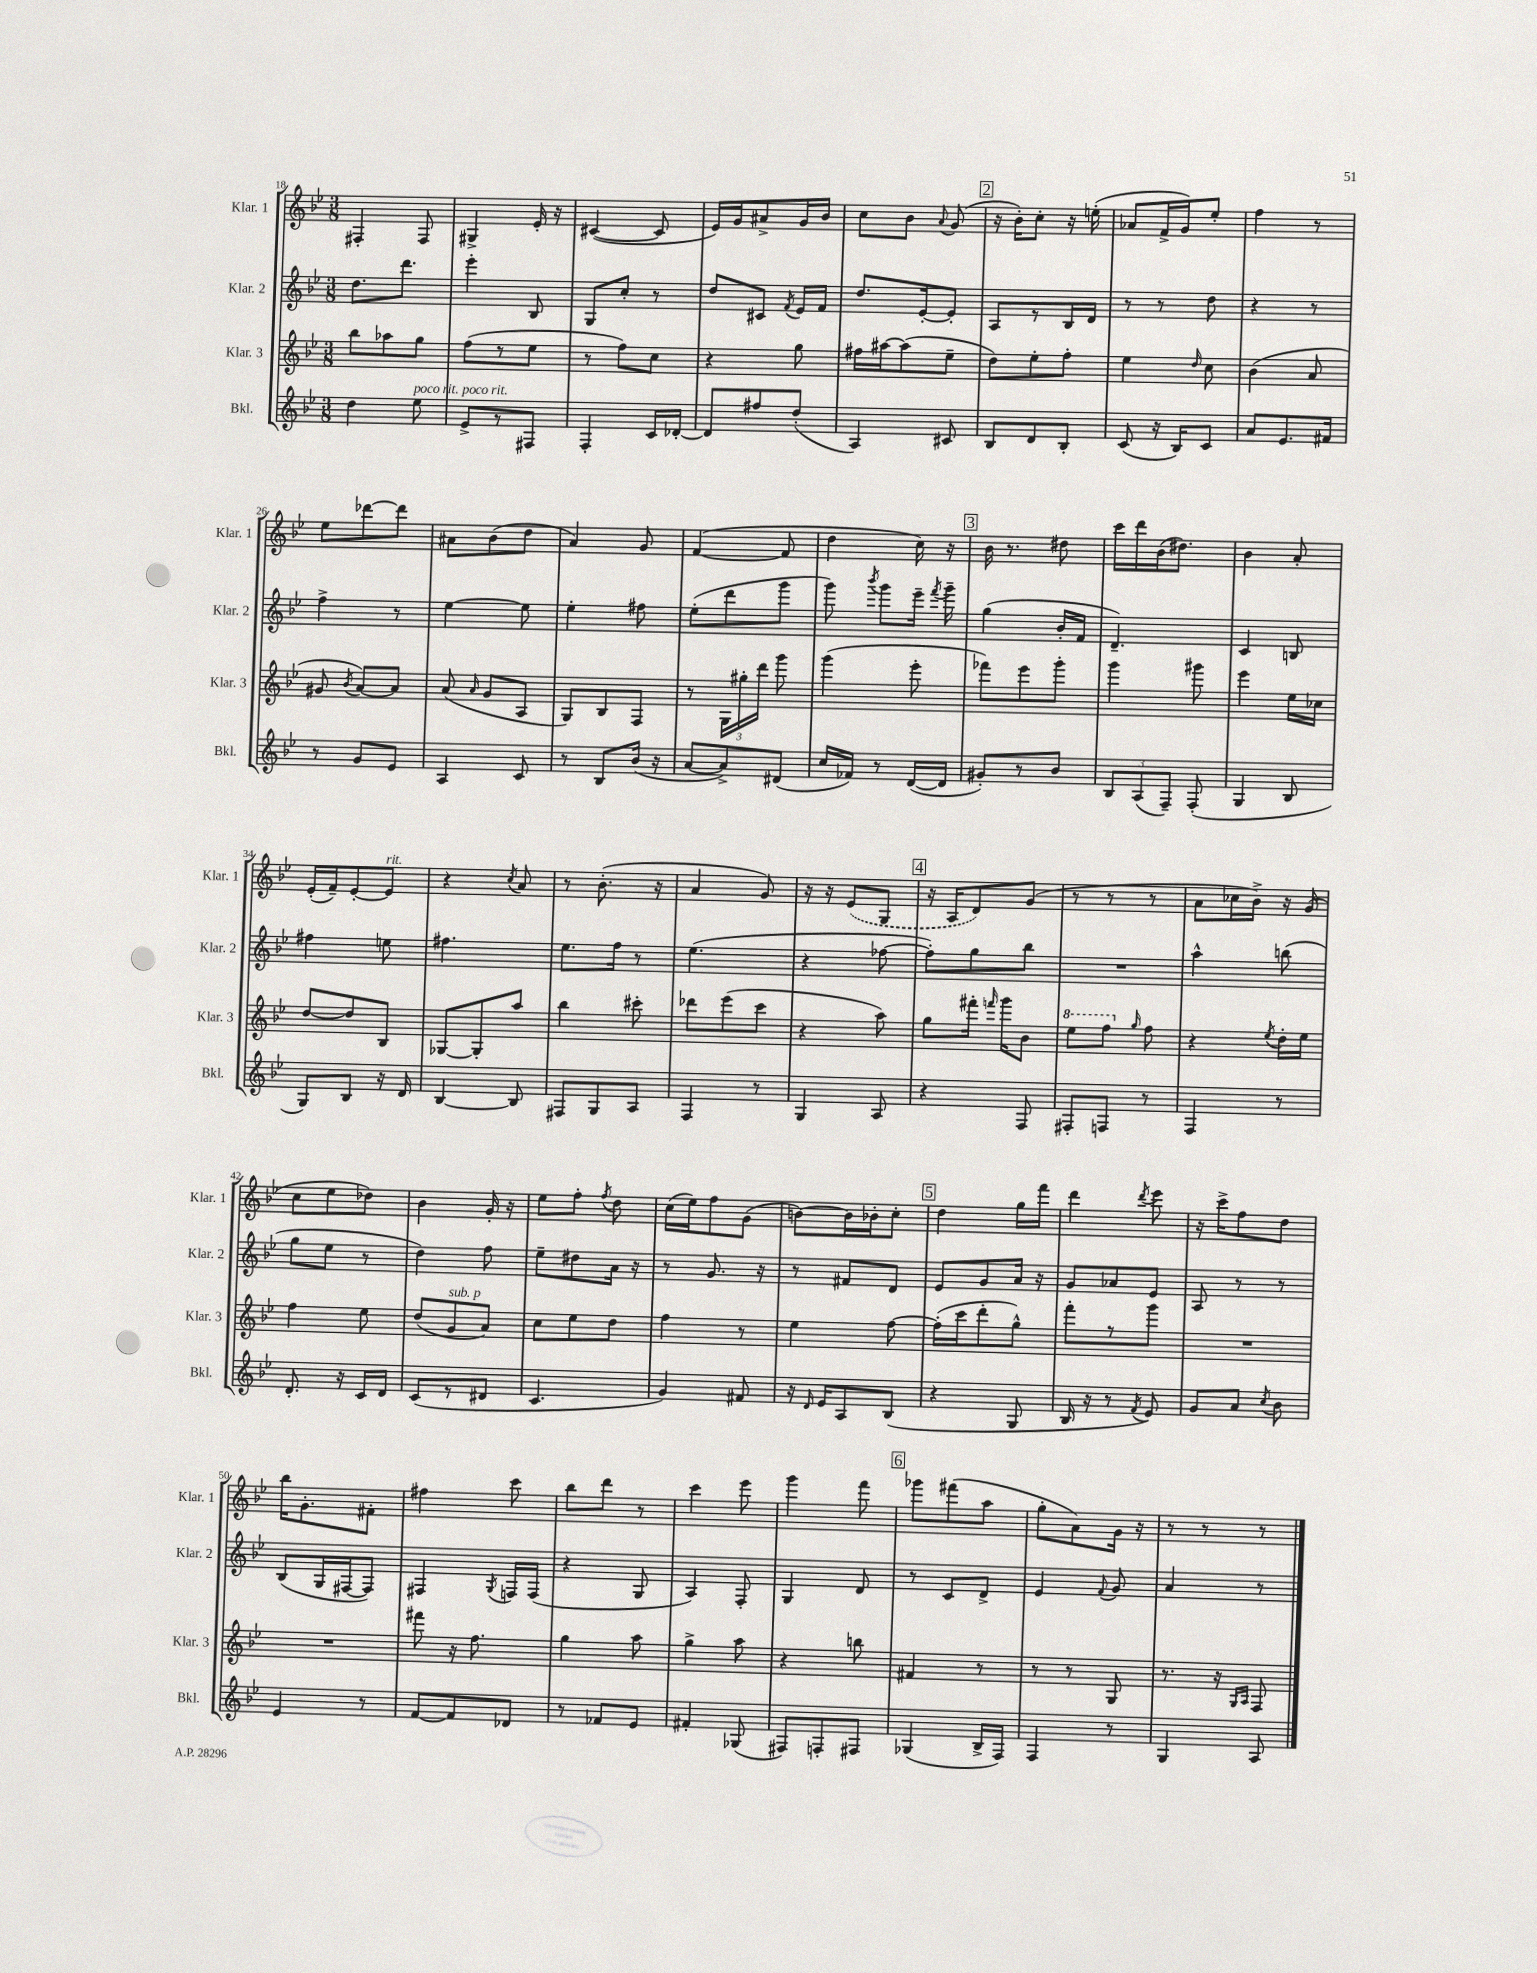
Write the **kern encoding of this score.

**kern	**kern	**kern	**kern
*staff4	*staff3	*staff2	*staff1
*clefG2	*clefG2	*clefG2	*clefG2
*k[b-e-]	*k[b-e-]	*k[b-e-]	*k[b-e-]
*M3/8	*M3/8	*M3/8	*M3/8
4dd\	8bb-\L	8.dd\L	4F#'/
.	8aa-\	.	.
.	.	8.ddd\J	.
8ee-\	8gg\J	.	8F#/
=	=	=	=
8e-^/L	(8ff\L	4eee-'\	4G#^/
8r	8r	.	.
8F#/J	8ee-\J	8B-/	16e-'/
.	.	.	16r
=	=	=	=
4F'/	8r	8G/L	([4c#/
.	8ff\L)	8cc'/J	.
16c/LL	8cc\J	8r	8c#/]
[16d-'/JJ	.	.	.
=	=	=	=
8d-/]L	4r	8dd/L	16e-/LL)
.	.	.	16g/J
8ff#/	.	8c#/J	8a#^/
.	.	8qf/	.
(8dd'/J	8gg\	16e-/LL	16g/L
.	.	16f/JJ	16b-/JJ
=	=	=	=
4A/)	16ff#\LL	8.dd/L	8cc\L
.	[16aa#\J	.	.
.	(8aa#\]	.	8b-\J
.	.	[16e-'/k	.
.	.	.	8qqa/
8c#/	8ee-~\J	8e-'/]J	(8g/
=	=	=	=
8B-/L	8dd\L)	8A/L	16r
.	.	.	16b-'\LK)
8d/	8ee-'\	8r	8cc'\J
8B-'/J	8ff'\J	16B-/L	16r
.	.	16d/JJ	(16ee'\
=	=	=	=
(8c/	4ee-\	8r	8a-/L
16r	.	8r	16f^/L
16B-/LK)	.	.	16g/J)
.	16qqdd/	.	.
8c/J	8cc\	8dd\	8ee-'/J
=	=	=	=
8a/L	(4b-\	4r	4ff\
8.e-/	.	.	.
.	8a/	8r	8r
16f#/Jk	.	.	.
=	=	=	=
8r	8g#/	4ff^\	8ee-\L
.	8qb-/	.	.
8g/L	[8a/L)	.	[8ddd-\
8e-/J	8a/]J	8r	8ddd-\]J
=	=	=	=
4A/	(8a/	[4ee-\	8a#\L
.	16qqa/	.	.
.	8g/L	.	(8b-\
8c/	8A/J	8ee-\]	8dd\J
=	=	=	=
8r	8G/L)	4ee-'\	4a/)
8B-/L	8B-/	.	.
(16b-/Jk	8F/J	8ff#\	8g/
16r	.	.	.
=	=	=	=
[8a/L	8r	(8ee-'\L	([4f/
8a^/])	24G\LL	8ddd\	.
.	24gg#'\	.	.
.	24ddd\JJ	.	.
(8d#/J	8ggg\	8ggg\J	8f/]
=	=	=	=
16cc/LL	(4ggg\	8ggg\)	4dd\
16f-/JJ)	.	.	.
.	.	8qbbb-/	.
8r	.	8ggg\L	.
([16d/LL	8eee-'\	16eee-~\Jk	16cc\)
.	.	8qfff/	.
16d/]JJ	.	16ggg~\	16r
=	=	=	=
8g#'/L)	8fff-\L)	(4gg\	16b-\
.	.	.	8.r
8r	8eee-\	.	.
8b-/J	8ggg'\J	16b-'/LL	8dd#\
.	.	16f/JJ	.
=	=	=	=
12B-/L	4ggg\	4.d~/)	16ccc\LL
.	.	.	16ddd\
(12A/	.	.	.
.	.	.	(16b-\J
12F~/J)	.	.	.
.	.	.	8.dd#\J)
(8F'/	8ggg#\	.	.
=	=	=	=
4G/	4eee-\	4c/	4b-\
8B-/	16ee-\LL	8B/	8a'/
.	16cc-\JJ	.	.
=	=	=	=
8G/L)	[8dd/L	4ff#\	(16e-'/LL
.	.	.	16f~/J)
8B-/J	8dd/]	.	[8e-'/
16r	8B-/J	8ee\	8e-/]J
16d/	.	.	.
=	=	=	=
[4B-/	[8G-/L	4.ff#\	4r
.	8G-'/]	.	.
.	.	.	8qcc/
8B-/]	8aa/J	.	8a/
=	=	=	=
8F#/L	4bb-\	8.ee-\L	8r
8G/	.	.	(8.b-'\
.	.	16ff\Jk	.
8A/J	8ccc#'\	8r	.
.	.	.	16r
=	=	=	=
4F/	8ddd-\L	(4.ee-\	4a/
.	(8eee-\	.	.
8r	8ccc\J	.	8g/)
=	=	=	=
4G/	4r	4r	16r
.	.	.	16r
.	.	.	(8e-/L
8A/	8aa\)	[8ff-\	8G/J
=	=	=	=
4r	8gg\L	8ff-'\]L)	16r
.	.	.	16A/LK
.	16fff#'\Jk	8gg\	8d/)
.	16qqfff/	.	.
.	16ggg\LK	.	.
8F/	8b-\J	8bb-\J	(8g/J
=	=	=	=
8F#'/L	8eee-\L	4.r	8r
8F/J	8fff\J	.	8r
.	16qqgg/	.	.
8r	8ff\	.	8r
=	=	=	=
4F/	4r	4aa^^\	8a\L
.	.	.	16cc-\L
.	.	.	16b-^\JJ)
.	8qee-/	.	.
8r	16dd'\LL	(8bb\	16r
.	16ee-\JJ	.	(16g/
=	=	=	=
8.d'/	4ff\	8gg\L	8cc\L
.	.	8ee-\J	8ee-\
16r	.	.	.
16c/LL	8ee-\	8r	8dd-\J)
16d/JJ	.	.	.
=	=	=	=
(8c/L	(8dd/L	4dd\)	4b-\
8r	8g/	.	.
8d#/J	8a/J)	8ff\	16g'/
.	.	.	16r
=	=	=	=
4.c/	8cc\L	8ee-~\L	8ee-\L
.	8ee-\	8dd#\	8ff'\J
.	.	.	8qff/
.	8dd\J	16a\Jk	8dd\
.	.	16r	.
=	=	=	=
4g/)	4ff\	8r	(16cc\LL
.	.	.	16ee-\J)
.	.	8.g/	8ff\
8f#/	8r	.	(8g\J
.	.	16r	.
=	=	=	=
16r	4ee-\	8r	[8b\L)
16qqd/	.	.	.
16e-/LK	.	.	.
8A/	.	8f#/L	16b\]L
.	.	.	16b-'\J
(8B-/J	[8ff\	8d/J	8cc'\J
=	=	=	=
4r	(16ff'\]LL	8e-/L	4dd\
.	16ccc\J	.	.
.	8ddd'\	8g/	.
8G/	8gg^^\J)	16a/Jk	16gg\LL
.	.	16r	16fff\JJ
=	=	=	=
16B-/	8fff'\L	8g/L	4ddd\
16r	.	.	.
8r	8r	8a-/	.
8qf/	.	.	8qddd/
8e-/)	8ggg\J	8e-/J	8eee-\
=	=	=	=
8g/L	4.r	8A/	16r
.	.	.	16ccc^\LK
8a/J	.	8r	8ff\
8qcc/	.	.	.
8b-\	.	8r	8dd\J
=	=	=	=
4e-/	4.r	(8B-/L	16bb-\LK
.	.	.	8.g'\
.	.	16G/L	.
.	.	[16F#/J	.
8r	.	8F#/]J)	8f#'\J
=	=	=	=
[8f/L	8fff#\	4F#/	4ff#\
8f/]	16r	.	.
.	8.ff\	.	.
.	.	8qG/	.
8d-/J	.	16F/LL	8ccc\
.	.	(16F/JJ	.
=	=	=	=
8r	4gg\	4r	8bb-\L
8f-/L	.	.	8ddd\J
8e-/J	8aa\	8G/	8r
=	=	=	=
4f#'/	4gg^\	4A/)	4ccc\
(8G-/	8aa\	8F'/	8eee-\
=	=	=	=
8F#/L)	4r	4G/	4ggg\
8F'/	.	.	.
8F#/J	8bb\	8d/	8fff\
=	=	=	=
(4G-/	4f#/	8r	8ggg-\L
.	.	8c/L	(8fff#\
16B-^/LL	8r	8d^/J	8aa\J
16F/JJ)	.	.	.
=	=	=	=
4F/	8r	4e-/	8gg'\L
.	8r	.	8a\)
.	.	8qqf/	.
8r	8G/	8g/	16g\Jk
.	.	.	16r
=	=	=	=
4G/	8.r	4a/	8r
.	.	.	8r
.	16r	.	.
.	16qqG/LL	.	.
.	16qqA/JJ	.	.
8A/	8F/	8r	8r
==	==	==	==
*-	*-	*-	*-
